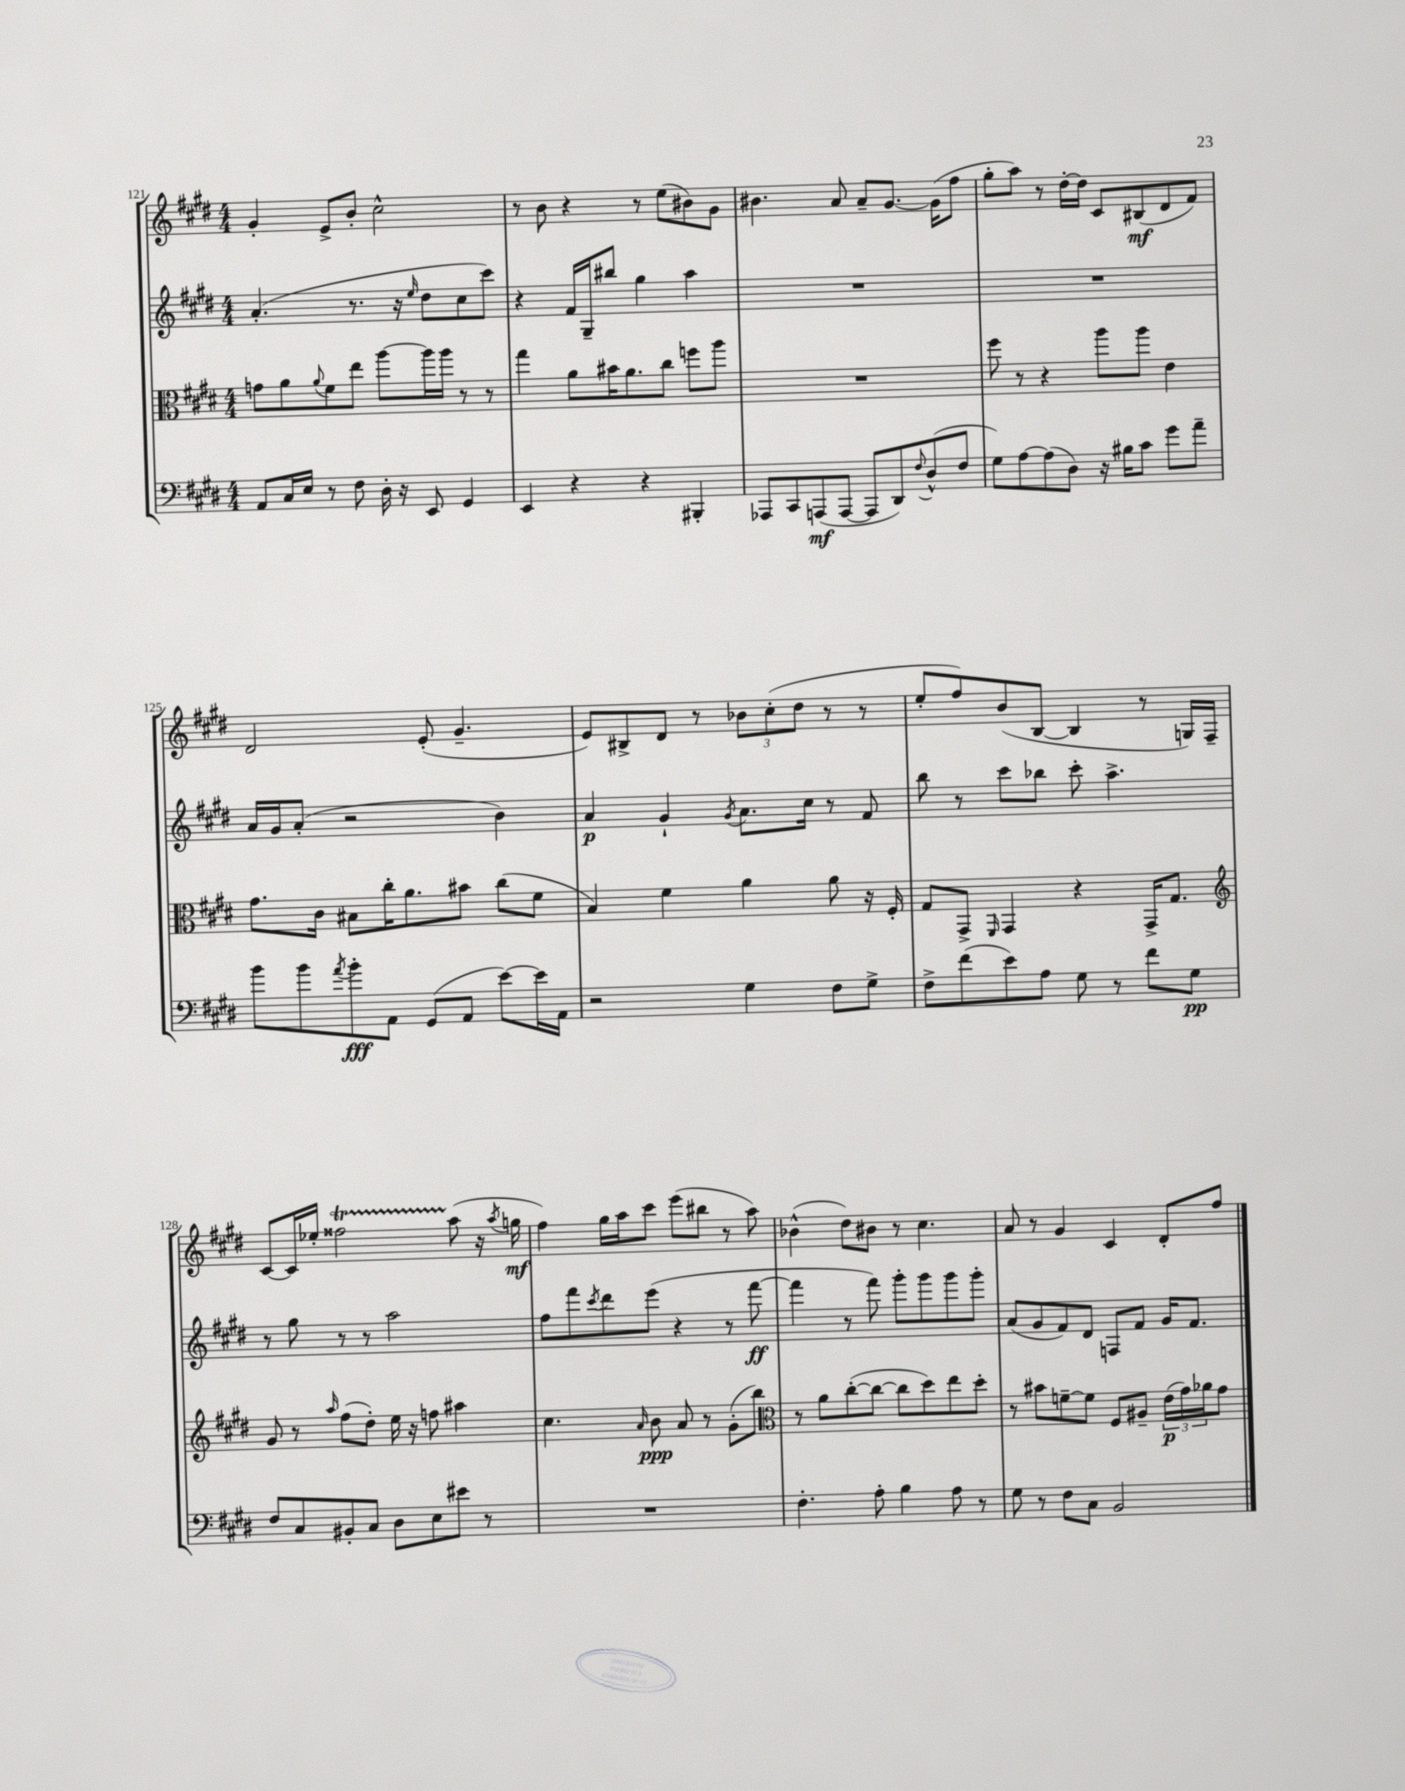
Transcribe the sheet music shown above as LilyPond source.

<<
\new StaffGroup <<
\new Staff = "s0" {
    \clef treble \key e \major \numericTimeSignature \time 4/4
    gis'4-. e'8-> b'8-. cis''2-^ |
    r8 b'8 r4 r8 e''8( bis'8) gis'8 |
    bis'4. a'8 a'8-- gis'8.~ gis'16( fis''8 |
    gis''8-. a''8) r8 dis''16~-. dis''16 cis'8 bis8\mf( dis'8 fis'8) |
    dis'2 e'8-.( gis'4.-- |
    e'8) bis8-> dis'8 r8 \tuplet 3/2 { bes'8 cis''8-.( dis''8 } r8 r8 |
    e''8-. fis''8) b'8( b8~ b4 r8 g16) fis16-- |
    cis'8~ cis'16 ees''16-. fisis''2\startTrillSpan a''8\stopTrillSpan( r16 \acciaccatura { a''8 } g''16\mf |
    fis''4) gis''16 a''16 cis'''8 e'''8( bis''8 r8 a''8) |
    bes'4-^( dis''8) bis'8 r8 cis''4. |
    a'8 r8 gis'4 cis'4 dis'8-. fis''8 \bar "|." |
}
\new Staff = "s1" {
    \clef treble \key e \major \numericTimeSignature \time 4/4
    a'4.-.( r8. r16 \grace { e''16 } dis''8 cis''8 cis'''8) |
    r4 fis'16 gis16-- bis''8 gis''4 a''4 |
    R1 |
    R1 |
    a'16 gis'16 a'8-.( r2 b'4) |
    a'4\p gis'4-! \acciaccatura { gis'8 } a'8. cis''16 r8 fis'8 |
    b''8 r8 cis'''8 bes''8 cis'''8-. a''4.-> |
    r8 gis''8 r8 r8 a''2 |
    fis''8 fis'''8 \acciaccatura { cis'''8 } dis'''8 e'''8( r4 r8 fis'''8~\ff |
    fis'''4 r8 fis'''8) gis'''8-. gis'''8 gis'''8 gis'''8-. |
    a'8( gis'8 fis'8) dis'8 f8 fis'8 gis'16 fis'8. \bar "|." |
}
\new Staff = "s2" {
    \clef alto \key e \major \numericTimeSignature \time 4/4
    g'8 a'8 \appoggiatura { a'8 } fis'8 e''8 a''8~ a''16 a''16 r8 r8 |
    gis''4 a'8 bis'16 a'8. cis''8 f''8 a''8 |
    R1 |
    fis''8 r8 r4 a''8 a''8 e'4 |
    gis'8. cis'16 bis8 cis''16-. a'8. bis'8 cis''8( fis'8 |
    b4) fis'4 a'4 a'8 r16 fis16-. |
    gis8 gis,8-> \grace { fis,16 } gis,4 r4 gis,16-> gis8. |
    \clef treble gis'8 r8 \grace { a''16 } fis''8( dis''8-.) e''16 r16 f''8 ais''4 |
    cis''4. \grace { a'16 } b'8\ppp a'8 r8 gis'8-.( b''8) |
    \clef alto r8 a'8 cis''8~-.( cis''8~ cis''8 dis''8) e''8 dis''8-. |
    r8 bis'8 f'8~-- f'8 fis8 ais8-- \tuplet 3/2 { e'16\p( gis'16) aes'16 } gis'8 \bar "|." |
}
\new Staff = "s3" {
    \clef bass \key e \major \numericTimeSignature \time 4/4
    a,8 cis16 e16 r8 fis8 dis16-. r16 e,8 gis,4 |
    e,4 r4 r4 bis,,4-. |
    aes,,8 cis,8 a,,8\mf( a,,8~ a,,8 dis,8) \appoggiatura { fis8 } dis8-^( fis8 |
    gis8) a8~ a8( dis8) r16 bis16 cis'8 gis'8 a'8-- |
    b'8 b'8 \acciaccatura { a'8 } b'8-.\fff a,8 gis,8( a,8 e'8~) e'16 a,16 |
    r2 gis4 fis8 gis8-> |
    fis8-> fis'8( e'8) a8 gis8 r8 fis'8 gis8\pp |
    fis8 cis8 bis,8-. cis8 dis8 e8 eis'8 r8 |
    R1 |
    fis4.-. a8-. b4 a8 r8 |
    gis8 r8 fis8 cis8 b,2 \bar "|." |
}
>>
>>
\layout { \context { \Score currentBarNumber = #121 } }
